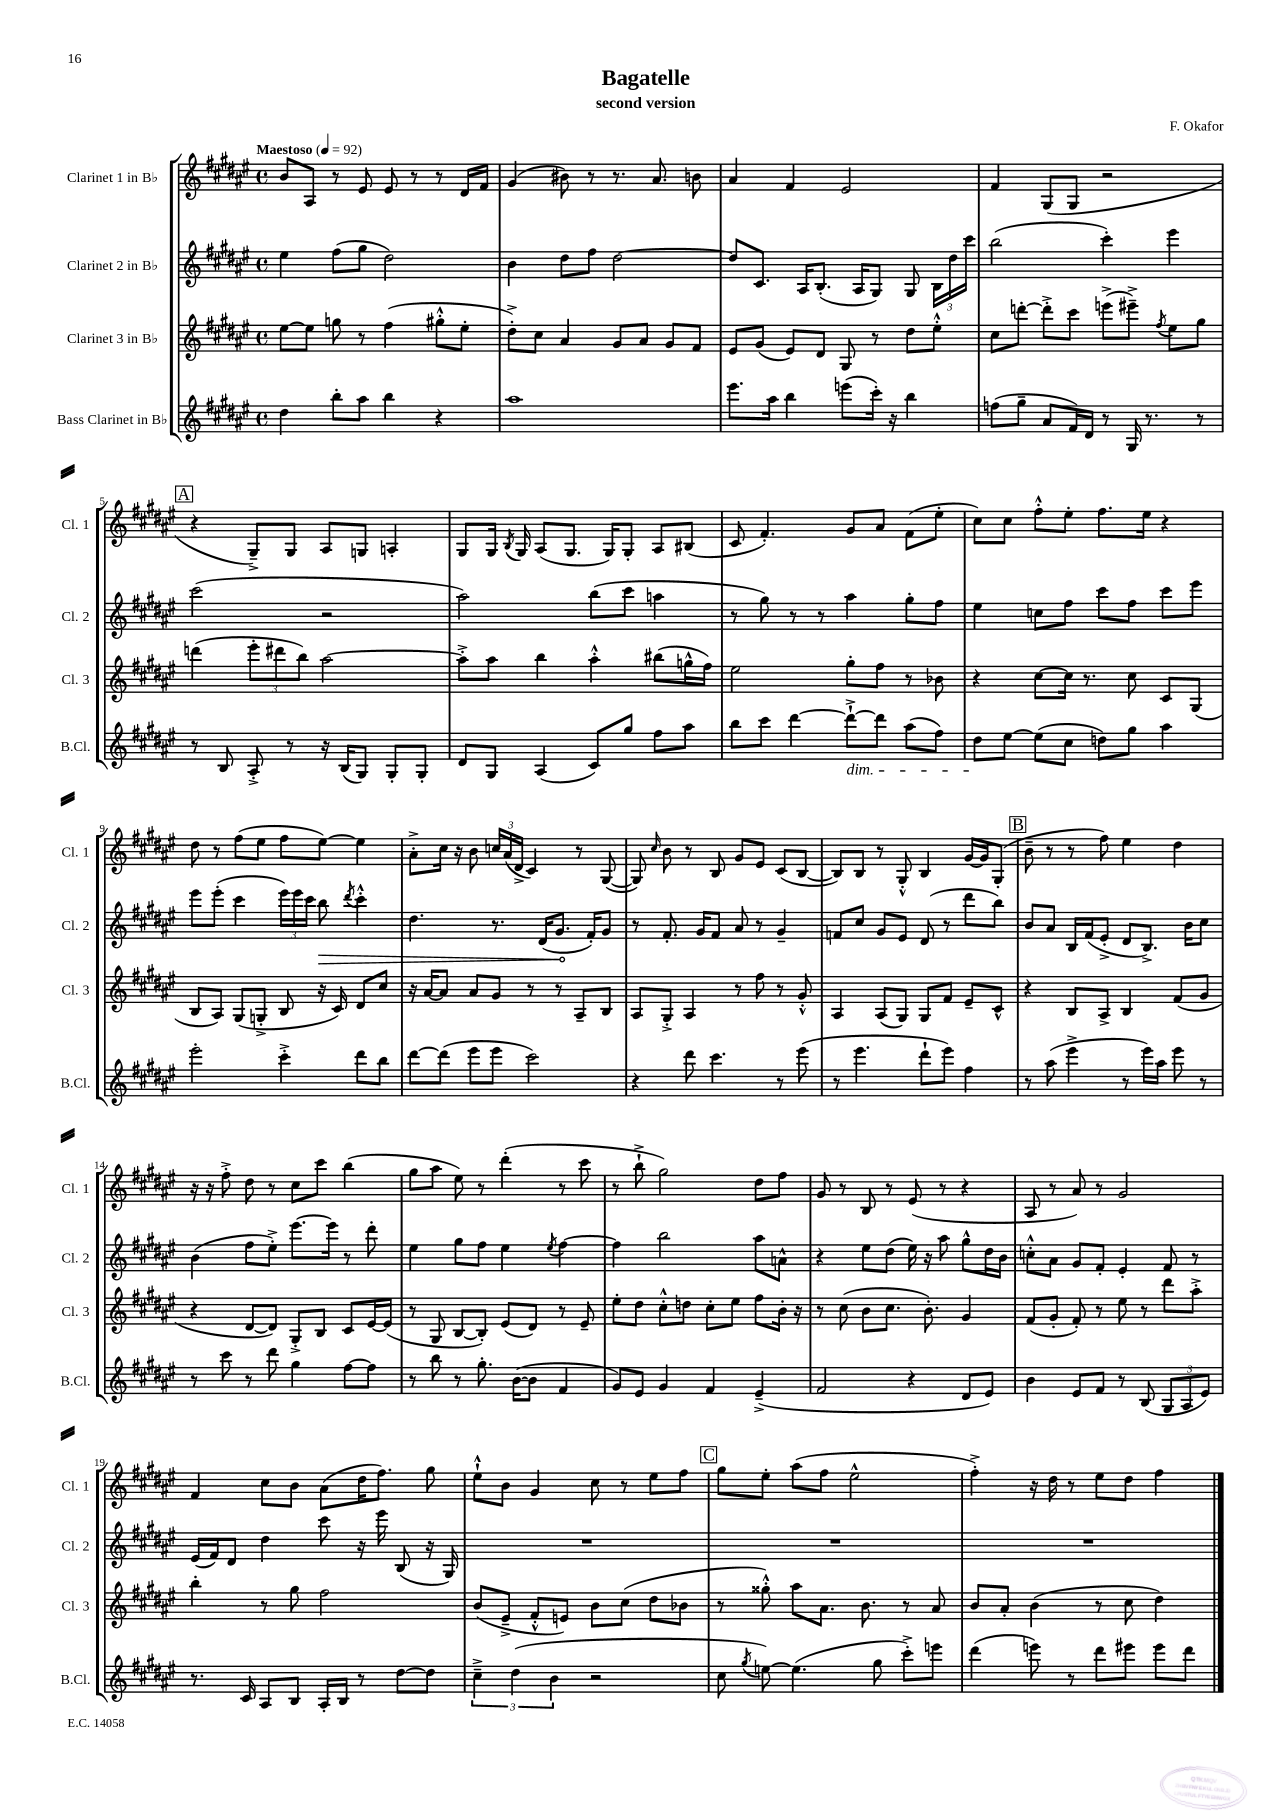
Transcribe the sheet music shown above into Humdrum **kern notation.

**kern	**kern	**kern	**dynam	**kern
*part4	*part3	*part2	*part2	*part1
*staff4	*staff3	*staff2	*staff2	*staff1
*I"Bass Clarinet in B♭	*I"Clarinet 3 in B♭	*I"Clarinet 2 in B♭	*	*I"Clarinet 1 in B♭
*I'B.Cl.	*I'Cl. 3	*I'Cl. 2	*	*I'Cl. 1
*clefG2	*clefG2	*clefG2	*	*clefG2
*k[f#c#g#d#a#e#]	*k[f#c#g#d#a#e#]	*k[f#c#g#d#a#e#]	*	*k[f#c#g#d#a#e#]
*M4/4	*M4/4	*M4/4	*	*M4/4
*met(c)	*met(c)	*met(c)	*	*met(c)
*MM92	*MM92	*MM92	*	*MM92
=1	=1	=1	=1	=1
!	!	!	!	!LO:TX:a:B:t=Maestoso
4dd#\	[8ee#\L	4ee#\	.	8b/L
.	8ee#\J]	.	.	8A#/J
8bb'\L	8ggn\	(8ff#\L	.	8r
8aa#\J	8r	8gg#\J	.	8e#/
4bb\	(4ff#\	2dd#\)	.	8e#/
.	.	.	.	8r
4r	8gg#X'^^\L	.	.	8r
.	8ee#'\J	.	.	16d#/LL
.	.	.	.	16f#/JJ
=2	=2	=2	=2	=2
1aa#	8dd#'^\L)	4b\	.	(4g#/
.	8cc#\J	.	.	.
.	4a#/	8dd#\L	.	8b#X\)
.	.	8ff#\J	.	8r
.	8g#/L	[2dd#\	.	8.r
.	8a#/J	.	.	.
.	.	.	.	8.a#/
.	8g#/L	.	.	.
.	8f#/J	.	.	8bn\
=3	=3	=3	=3	=3
8.eee#\L	8e#/L	8dd#/L]	.	4a#/
.	(8g#/J	8.c#/J	.	.
16aa#\Jk	.	.	.	.
4bb\	8e#/L)	.	.	4f#/
.	.	16A#/KL	.	.
.	8d#/J	(8.B'/J	.	.
(8eeen\L	8G#/	.	.	2e#/
.	.	16A#/KL	.	.
16ccc#'\Jk)	8r	8G#/J)	.	.
16r	.	.	.	.
4bb\	8dd#\L	8G#/	.	.
.	8ee#'^^\J	24B\LL	.	.
.	.	24dd#\	.	.
.	.	24ccc#\JJ	.	.
=4	=4	=4	=4	=4
(8ffn\L	8cc#\L	(2bb\	.	4f#/
8gg#~\J	[8dddn'\J	.	.	.
8a#/L	8ddd'^\L]	.	.	(8G#/L
16f#/L)	8ccc#\J	.	.	8G#/J
16d#/JJ	.	.	.	.
8r	(8eeen^\L	4ccc#'\)	.	2r
16G#/	8eee#X~^\J)	.	.	.
8.r	.	.	.	.
.	8qff#/	.	.	.
.	8ee#\L	4eee#\	.	.
8r	8gg#\J	.	.	.
!!LO:LB:g=z
!!LO:REH:place=s1:t=A
=5	=5	=5	=5	=5
8r	(4dddn\	(2ccc#\	.	4r
8B/	.	.	.	.
8A#'^/	12eee#'\L	.	.	8G#~^/L)
.	12ddd#X\	.	.	.
8r	.	.	.	8G#/J
.	12bb\J)	.	.	.
16r	[2aa#\	2r	.	8A#/L
(16B/KL	.	.	.	.
8G#/J)	.	.	.	8Gn/J
8G#'/L	.	.	.	4An'/
8G#'/J	.	.	.	.
=6	=6	=6	=6	=6
8d#/L	8aa#'^\L]	2aa#\)	.	8G#/L
8G#/J	8aa#\J	.	.	16G#/Jk
.	.	.	.	8qB/
.	.	.	.	16G#/
(4A#/	4bb\	.	.	(8A#/L
.	.	.	.	8.G#/J
8c#/L)	4aa#'^^\	(8bb\L	.	.
.	.	.	.	16G#/KL)
8gg#/J	.	8ccc#\J	.	8G#'/J
8ff#\L	(8bb#X\L	4aan\	.	8A#/L
8aa#\J	16ggn^^\L	.	.	(8B#X/J
.	16ff#\JJ)	.	.	.
=7	=7	=7	=7	=7
8bb\L	2ee#\	8r	.	8c#/
8ccc#\J	.	8gg#\)	.	4.f#'/)
[4ddd#\	.	8r	.	.
.	.	8r	.	.
!LO:TX:b:i:t=dim.	!	!	!	!
8ddd#`^\L_	8gg#'\L	4aa#\	.	8g#/L
8ddd#\J]	8ff#\J	.	.	8a#/J
(8aa#\L	8r	8gg#'\L	.	(8f#\L
8ff#\J)	8b-X\	8ff#\J	.	8ee#'\J
=8	=8	=8	=8	=8
8dd#\L	4r	4ee#\	.	8cc#\L)
[8ee#\J	.	.	.	8cc#\J
(8ee#\L]	[8cc#\L	8ccn\L	.	8ff#'^^\L
8cc#\J	16cc#\Jk]	8ff#\J	.	8ee#'\J
.	8.r	.	.	.
8ddn\L)	.	8ccc#\L	.	8.ff#\L
8gg#\J	8cc#\	8ff#\J	.	.
.	.	.	.	16ee#\Jk
4aa#\	8c#/L	8ccc#\L	.	4r
.	(8G#/J	8eee#\J	.	.
!!LO:LB:g=z
=9	=9	=9	=9	=9
2eee#'\	8B/L	8eee#\L	.	8dd#\
.	8A#/J)	(8eee#'\J	.	8r
.	(8G#/L	4ccc#\	.	(8ff#\L
.	8Gn'^/J	.	.	8ee#\J
4ccc#'^\	8B/	24eee#\LL)	.	8ff#\L
.	.	24eee#\	.	.
.	.	24ccc#\JJ	.	.
!	!	!	!LO:HP:b	!
.	16r	8bb\	>	[8ee#\J)
.	16c#/)	.	.	.
.	.	8qddd#/	.	.
8ddd#\L	8d#/L	4ccc#'^^\	.	4ee#\]
8bb\J	8cc#/J	.	.	.
=10	=10	=10	=10	=10
[8ddd#\L	16r	4.dd#\	.	8a#'^\L
.	[16a#/KL	.	.	.
(8ddd#\J]	8a#/J]	.	.	16cc#\Jk
.	.	.	.	16r
8eee#\L	8a#/L	.	.	8b\
8eee#\J	8g#/J	8.r	.	24ccn/LL
.	.	.	.	(24a#/
.	.	.	.	24d#^/JJ
2ccc#\)	8r	.	.	4c#/)
.	.	(16d#/KL	.	.
.	8r	8.g#/J	.	.
.	8A#~/L	.	.	8r
.	.	16f#'/KL)	]	.
.	8B/J	8g#/J	.	([8G#/
=11	=11	=11	=11	=11
4r	8A#/L	8r	.	8G#/])
.	.	.	.	16qqcc#/
.	8G#'^/J	8.f#'/	.	8b\
8ddd#\	4A#/	.	.	8r
.	.	16g#/KL	.	.
4.ccc#\	.	8f#/J	.	8B/
.	8r	8a#/	.	8g#/L
.	8ff#\	8r	.	8e#/J
8r	8r	4g#~/	.	(8c#/L
(8eee#\	8g#'^^/	.	.	[8B/J
=12	=12	=12	=12	=12
8r	4A#/	8fn/L	.	8B/L])
4.eee#\	.	8cc#/J	.	8B/J
.	(8A#/L	8g#/L	.	8r
.	8G#/J)	8e#/J	.	8G#'^^/
8ddd#`\L	8G#/L	(8d#/	.	4B/
8eee#\J)	8f#/J	8r	.	.
4ff#\	8e#~/L	8ddd#\L	.	[16g#/LL
.	.	.	.	16g#/J]
.	8c#^^/J	8bb\J)	.	(8G#'/J
!!LO:REH:place=s1:t=B
=13	=13	=13	=13	=13
8r	4r	8b/L	.	8b~\
(8aa#\	.	8a#/J	.	8r
4eee#^\	8B/L	16B/LL	.	8r
.	.	(16f#/J	.	.
.	8A#^/J	8e#'^/J	.	8ff#\)
8r	4B/	8d#/L	.	4ee#\
16eee#\LL)	.	8.B^/J)	.	.
16aa#\JJ	.	.	.	.
8eee#\	(8f#/L	.	.	4dd#\
.	.	16b\KL	.	.
8r	8g#/J	8cc#\J	.	.
!!LO:LB:g=z
=14	=14	=14	=14	=14
8r	4r	(4b\	.	16r
.	.	.	.	16r
8ccc#\	.	.	.	8ff#'^\
8r	[8d#/L	8ff#\L	.	8dd#\
8ddd#\	8d#/J])	8ee#'^\J)	.	8r
4gg#\	8G#'^/L	[8.eee#\L	.	8cc#\L
.	8B/J	.	.	8ccc#\J
.	.	16eee#\Jk]	.	.
[8ff#\L	8c#/L	8r	.	(4bb\
8ff#\J]	[16e#/L	8ddd#'\	.	.
.	(16e#/JJ]	.	.	.
=15	=15	=15	=15	=15
8r	8r	4ee#\	.	8gg#\L
8bb\	8G#/	.	.	8aa#\J
8r	[8B/L	8gg#\L	.	8ee#\)
8.gg#'\	8B'/J])	8ff#\J	.	8r
.	(8e#/L	4ee#\	.	(4ddd#'\
([16b\KL	.	.	.	.
8b\J]	8d#/J)	.	.	.
.	.	8qee#/	.	.
4f#/	8r	[4ff#\	.	8r
.	8e#~/	.	.	8ccc#\
=16	=16	=16	=16	=16
8g#/L)	8ee#'\L	4ff#\]	.	8r
8e#/J	8dd#\J	.	.	8bb`^\
4g#/	8cc#'^^\L	2bb\	.	2gg#\)
.	8ddn\J	.	.	.
4f#/	8cc#'\L	.	.	.
.	8ee#\J	.	.	.
(4e#~^/	8ff#\L	8aa#\L	.	8dd#\L
.	16b'\Jk	8an^^\J	.	8ff#\J
.	16r	.	.	.
=17	=17	=17	=17	=17
2f#/	8r	4r	.	8g#/
.	(8cc#\	.	.	8r
.	8b\L	8ee#\L	.	8B/
.	8.cc#\J	(8dd#\J	.	8r
4r	.	16ee#\)	.	(8e#/
.	8.b'\)	16r	.	.
.	.	8aa#\	.	8r
8d#/L	4g#/	8gg#^^\L	.	4r
8e#/J)	.	16dd#\L	.	.
.	.	16b\JJ	.	.
=18	=18	=18	=18	=18
4b\	(8f#/L	8ccn'^^\L	.	8A#/
.	8g#'/J	8a#\J	.	8r
8e#/L	8f#'/)	8g#/L	.	8a#/)
8f#/J	8r	8f#'/J	.	8r
8r	8ee#\	4e#'/	.	2g#/
(8B/	8r	.	.	.
12G#/L	8ddd#\L	8f#/	.	.
12A#/	.	.	.	.
.	8aa#'^\J	8r	.	.
12e#/J)	.	.	.	.
!!LO:LB:g=z
=19	=19	=19	=19	=19
8.r	4bb'\	(16e#/LL	.	4f#/
.	.	16f#/J)	.	.
.	.	8d#/J	.	.
16c#/	.	.	.	.
8A#/L	8r	4dd#\	.	8cc#\L
8B/J	8gg#\	.	.	8b\J
16A#'/LL	2ff#\	8ccc#\	.	(8a#\L
16B/JJ	.	.	.	.
8r	.	16r	.	16dd#\K
.	.	16eee#\	.	8.ff#\J)
[8dd#\L	.	(8B/	.	.
8dd#\J]	.	16r	.	8gg#\
.	.	16G#/)	.	.
=20	=20	=20	=20	=20
6cc#~^\	(8b/L	1r	.	8ee#`^^\L
.	8e#~^/J	.	.	8b\J
(6dd#\	.	.	.	.
.	8f#'^^/L	.	.	4g#/
6b\	.	.	.	.
.	8en/J)	.	.	.
2r	8b\L	.	.	8cc#\
.	(8cc#\J	.	.	8r
.	8dd#\L	.	.	8ee#\L
.	8b-X\J	.	.	8ff#\J
!!LO:REH:place=s1:t=C
=21	=21	=21	=21	=21
8cc#\	8r	1r	.	8gg#\L
8qgg#/	.	.	.	.
[8een\)	8gg##X'^^\)	.	.	8ee#'\J
(4.ee\]	8aa#\L	.	.	(8aa#\L
.	8.a#\J	.	.	8ff#\J
.	.	.	.	2ee#^^\
.	8.b\	.	.	.
8gg#\	.	.	.	.
8ccc#'^\L)	8r	.	.	.
8eeen\J	8a#/	.	.	.
=22	=22	=22	=22	=22
(4ddd#\	8b/L	1r	.	4ff#'^\)
.	8a#'/J	.	.	.
8eeen\)	(4b\	.	.	16r
.	.	.	.	16dd#\
8r	.	.	.	8r
8ddd#\L	8r	.	.	8ee#\L
8eee#X\J	8cc#\	.	.	8dd#\J
8eee#\L	4dd#\)	.	.	4ff#\
8ddd#\J	.	.	.	.
==	==	==	==	==
*-	*-	*-	*-	*-
